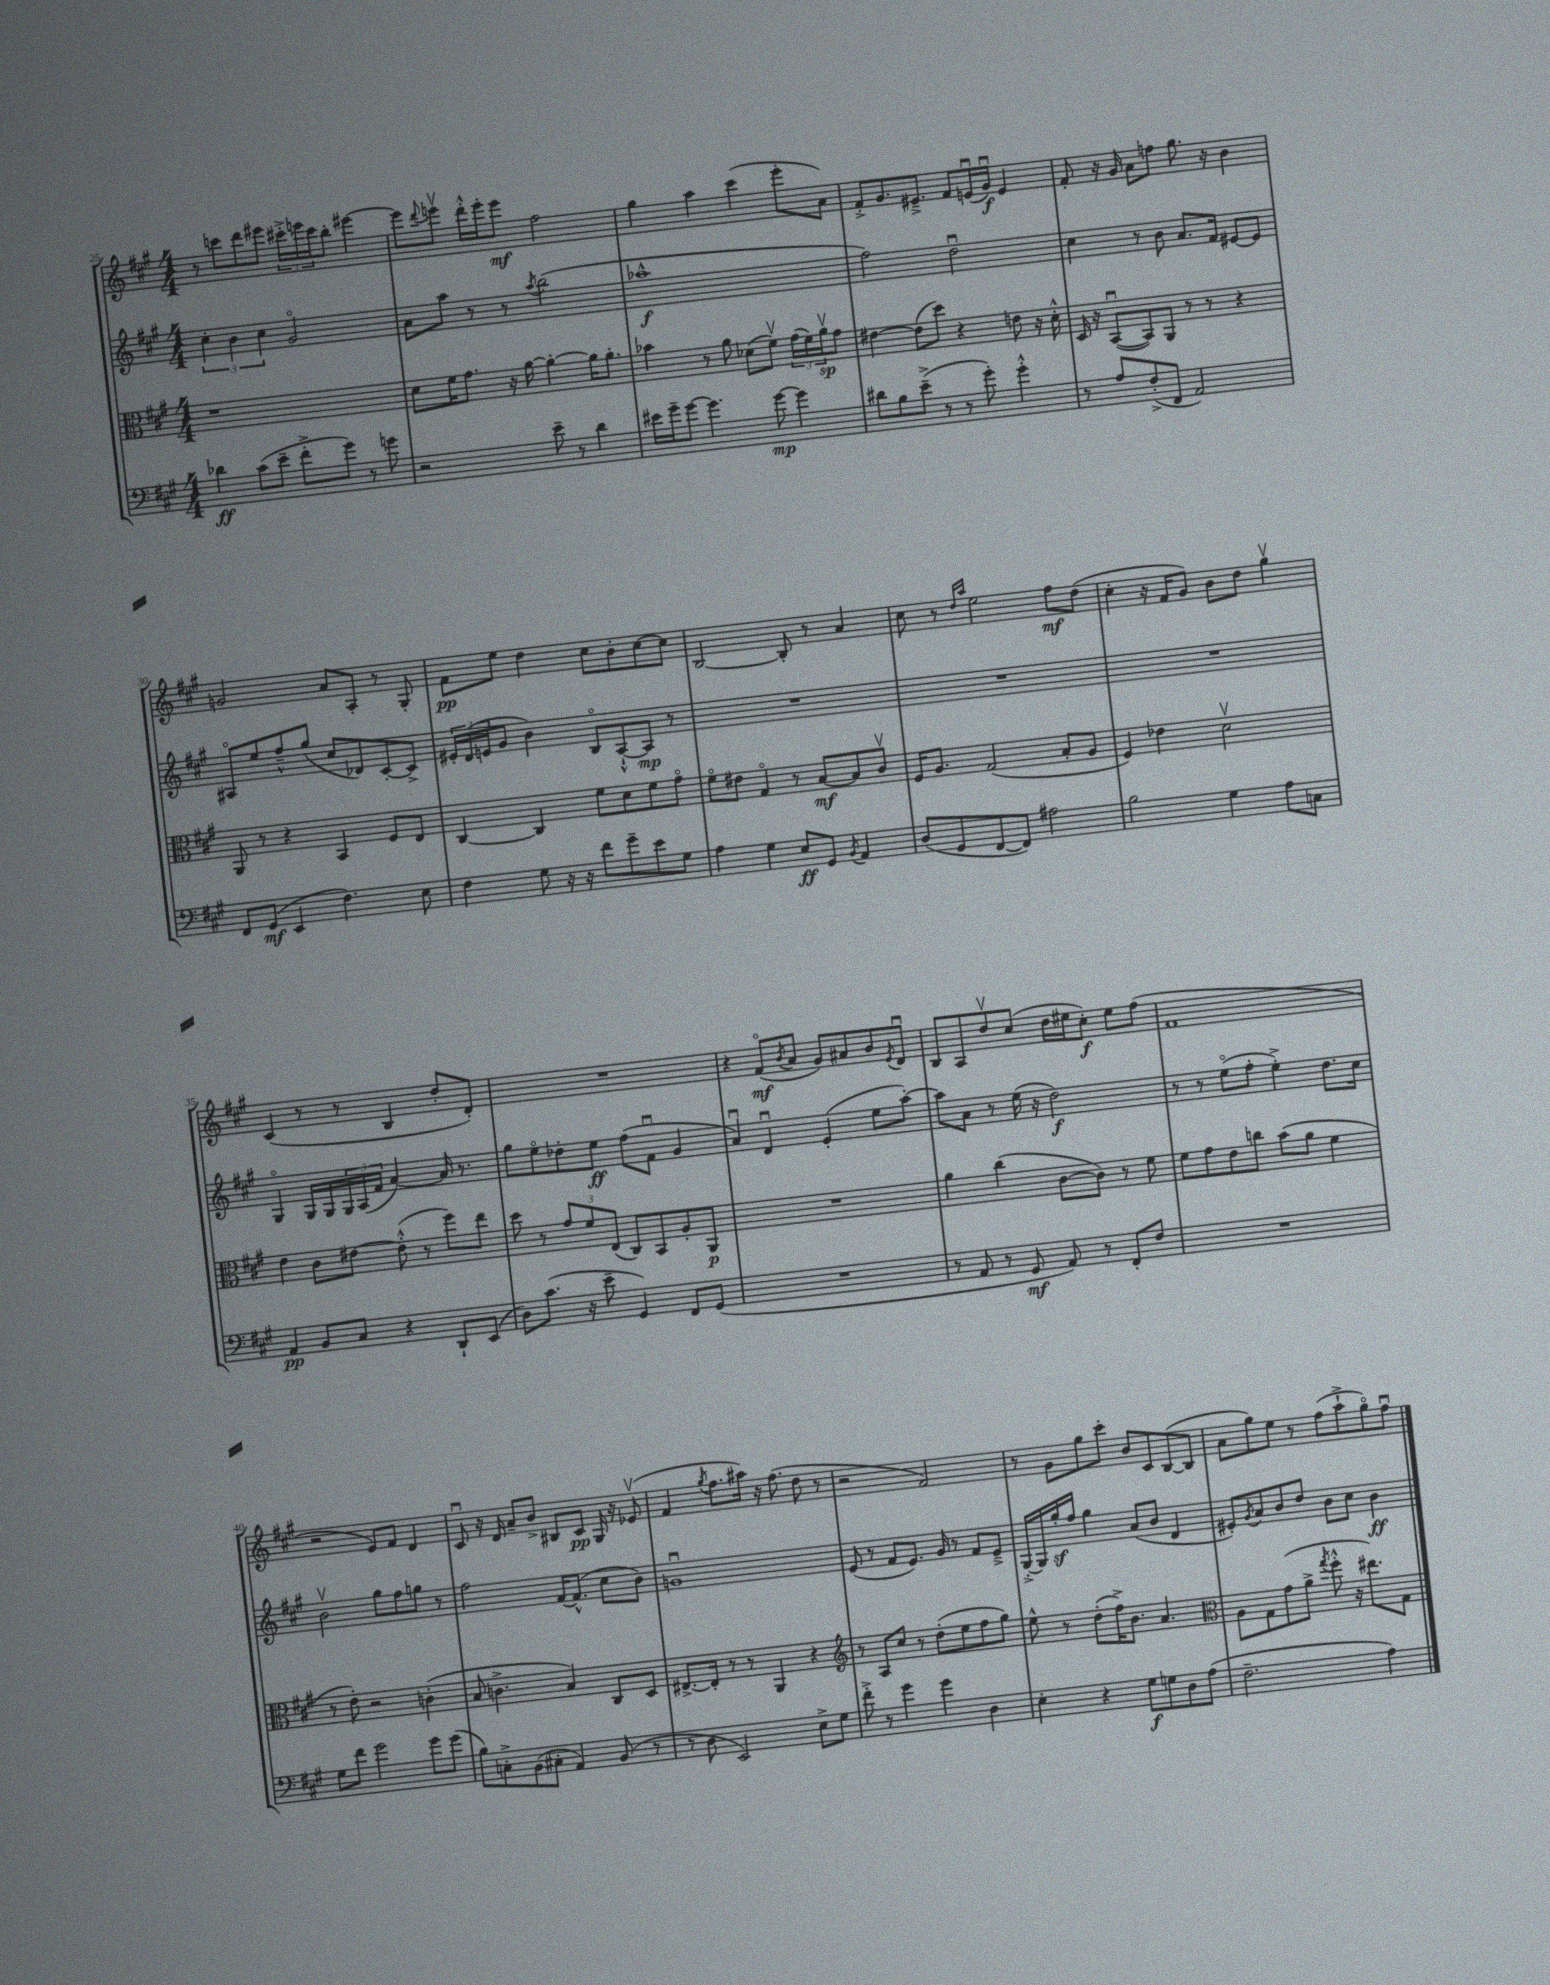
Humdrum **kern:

**kern	**kern	**kern	**kern
*staff4	*staff3	*staff2	*staff1
*clefF4	*clefC3	*clefG2	*clefG2
*k[f#c#g#]	*k[f#c#g#]	*k[f#c#g#]	*k[f#c#g#]
*M4/4	*M4/4	*M4/4	*M4/4
4d-	1r	6cc#'	8r
.	.	.	8ccc
.	.	6b	.
(8c#	.	.	8ddd
.	.	6cc#	.
8e~	.	.	8eee#
8f#'^	.	2g#o	24ccc#'^
.	.	.	24eee
.	.	.	24ccc#
8g#)	.	.	8bb'
8r	.	.	[4eee#
8g	.	.	.
=	=	=	=
2r	8d	8a	8eee#]
.	.	.	8qqddd
.	16f#	8aa	8eeev
.	8.g#	.	.
.	.	8r	16ddd'^^
.	.	.	16eee'
.	16r	8r	8eee
.	[16a	.	.
.	.	8qaa	.
8e~	4a'_	(2bb	2ff#
8r	.	.	.
4d	16a]	.	.
.	8.a'	.	.
=	=	=	=
16e#	4b-	1aa-^^	4gg#
16g#~	.	.	.
[8g#	.	.	.
4.g#]	8r	.	4aa
.	8a	.	.
.	(8d-	.	(4ccc#
[8g#	8f#v)	.	.
4g#]	(24g#	.	8eee'
.	24f#)	.	.
.	24av	.	.
.	8g#	.	8a)
=	=	=	=
8d#	[4e#	2ff#)	8f#'^
8B	.	.	8.g#
(8e~^	(8e#]	.	.
.	.	.	8.e#~^
8r	8dd)	.	.
8r	4r	2ddu	8f#
8g#')	.	.	(16eu
.	.	.	16g#u)
4g#'^^	8e	.	4e
.	16r	.	.
.	16d'^^	.	.
=	=	=	=
8r	16D	4cc#	8f#'
.	16r	.	.
8A	([8BBu	.	16r
.	.	.	16g#
(8F#'^	8BB])	8r	8a
8FF#	8AA	8b	8ff
2AA)	8r	8.a	8.gg#
.	8r	.	.
.	.	16f#	16r
.	4r	[8e#	4b
.	.	8e#]	.
=	=	=	=
8FF#	8AA	8A#o	2g
(8GG#	8r	8ee	.
4EE	4r	8ff#~^^	.
.	.	(8gg#	.
4.F#)	4BB	8cc#	8a
.	.	8d-)	8A'
.	8F#	[8c#'	8r
8E	8E	8c#^]	8G#'
=	=	=	=
4F#	[4C#	24e#'	8f#
.	.	(24d	.
.	.	24e	.
.	.	8g#	8ee
8G#	4C#]	4b)	4dd
16r	.	.	.
16r	.	.	.
8f#	8f#	8Bo	8cc#
8g#~	8d	[8A`^^	8b'
8e	8f#	8A]	[8cc#
8G#	8g#o	8r	8cc#]
=	=	=	=
4A	8f#o	1r	[2B
.	8e#	.	.
4G#	4G#o	.	.
8E	8r	.	8B']
8GG#	[8B	.	8r
8qBB	.	.	.
4AA	8B]	.	4a
.	8c#v	.	.
=	=	=	=
(8D	16F#	1r	8cc#
.	8.A	.	.
8GG#	.	.	8r
.	.	.	16qqdd
.	.	.	16qqaa
[8FF#	(2G#	.	2ee
8FF#])	.	.	.
2A#	.	.	.
.	8B'	.	8ff#
.	8A	.	(8dd
=	=	=	=
2B	4F#)	1r	4cc#'
.	4e-	.	16r
.	.	.	16f#
.	.	.	8g#)
4G#	2dv	.	8b
.	.	.	8dd
8A	.	.	4gg#v
8C	.	.	.
=	=	=	=
4AA	4e	4G#o	(4c#
8BB	8c#	16G#	8r
.	.	16G#	.
8C#	[8e#	24G#	8r
.	.	(24A	.
.	.	24f#	.
4r	(8e#'^^]	[4a)	4B
.	8r	.	.
8DD`	8ff#)	16a]	8dd'
.	.	8.r	.
(8EE	8ee	.	8d')
=	=	=	=
8D)	8dd	8gg#	1r
(8.c#	8r	8eeo	.
.	12g#	8dd-'	.
16r	.	.	.
.	12f#	.	.
8e~	.	8ee	.
.	(12E	.	.
4GG#)	8C#)	(8ff#	.
.	8BB	8f#u	.
8FF#	8A'	4g#	.
(8GG#	8AA	.	.
=	=	=	=
1r	1r	4au)	4r
.	.	4du	(8f#o
.	.	.	8qb
.	.	.	8a
.	.	(4e'	8g#)
.	.	.	8a#
.	.	8ee	8b
.	.	.	8qe
.	.	[8aa')	8du
=	=	=	=
8r	4a	8aa]	8B
8AA	.	8a	8A
8r	(4cc#	8r	8ddv
8GG#	.	(16ee	(8cc#
.	.	16r	.
8AA)	[8c#	2dd)	16dd
.	.	.	16ee#
8r	8c#])	.	8cc#')
8FF#'	8r	.	8ee#
8F#	8f#	.	(8ff#
=	=	=	=
1r	8f#	8r	1f#
.	8g#	8r	.
.	8e	(8eeo	.
.	8cc	8ff#'	.
.	(8b	4ee'^)	.
.	8a	.	.
.	4f#	8.dd	.
.	.	16cc#	.
=	=	=	=
8G#	8r	2bv	2r
8f#	8e')	.	.
2g#	2r	.	.
.	.	8gg#	8e)
.	.	8ff#	8f#
8g#	(4c'	8gg	4d
(8g#	.	8r	.
=	=	=	=
8B)	8B	2ff#	8c#u
8C'^	4.c^	.	16r
.	.	.	16d
(8BB	.	.	8a~
8C#'	.	.	8b^
4AA)	4B)	[16f#	8B#
.	.	(8.f#^^]	.
.	.	.	8c#
(8BB	8C#	8cc#	16G#
.	.	.	16r
8r	8D	8b)	(8e-v
=	=	=	=
8r	[8.E#^	1gu	4f#
8D	.	.	.
.	16E#']	.	.
.	.	.	8qgg#
2EE)	8r	.	8.ff#
.	8r	.	.
.	.	.	16aa#)
.	4AA	.	16r
.	.	.	(8.ff#
8E^	4r	.	8dd
8G#	.	.	8r
=	=	=	=
*	*clefG2	*	*
8f#'^	8r	(8e	2r
8r	8A	8r	.
4g#	8cc#	8f#	.
.	8r	8.e)	.
4g#	(8dd'	.	2f#)
.	.	16g#	.
.	8ee	8r	.
4D	8ff#	8f#	.
.	8gg#)	8e~^	.
=	=	=	=
4E'	8ee^^	[16G#'^	8r
.	.	16G#]	.
.	8r	16gg#'	8g#
.	.	16ff#	.
4r	(8dd'	4gg#	8gg#
.	16ff#^)	.	8ccc#'
.	8.b	.	.
8G#	.	(8a	8b
8G	4.a	8b	8c#
8D	.	4d	([8B
(8A	.	.	8B]
=	=	=	=
*	*clefC3	*	*
2.F#~	8A	8e#')	8a
.	.	8qg#	.
.	8G#	8a	8gg#)
.	(8g#	8b	8ee
.	8a^	8dd	8r
.	8qgg#	.	.
.	8ff#'^^	8b	(8ff#
.	16r	8cc#	8aa`^
.	8.ee#)	.	.
4A)	.	4b	8gg#o)
.	8G#	.	8ff#u
==	==	==	==
*-	*-	*-	*-
